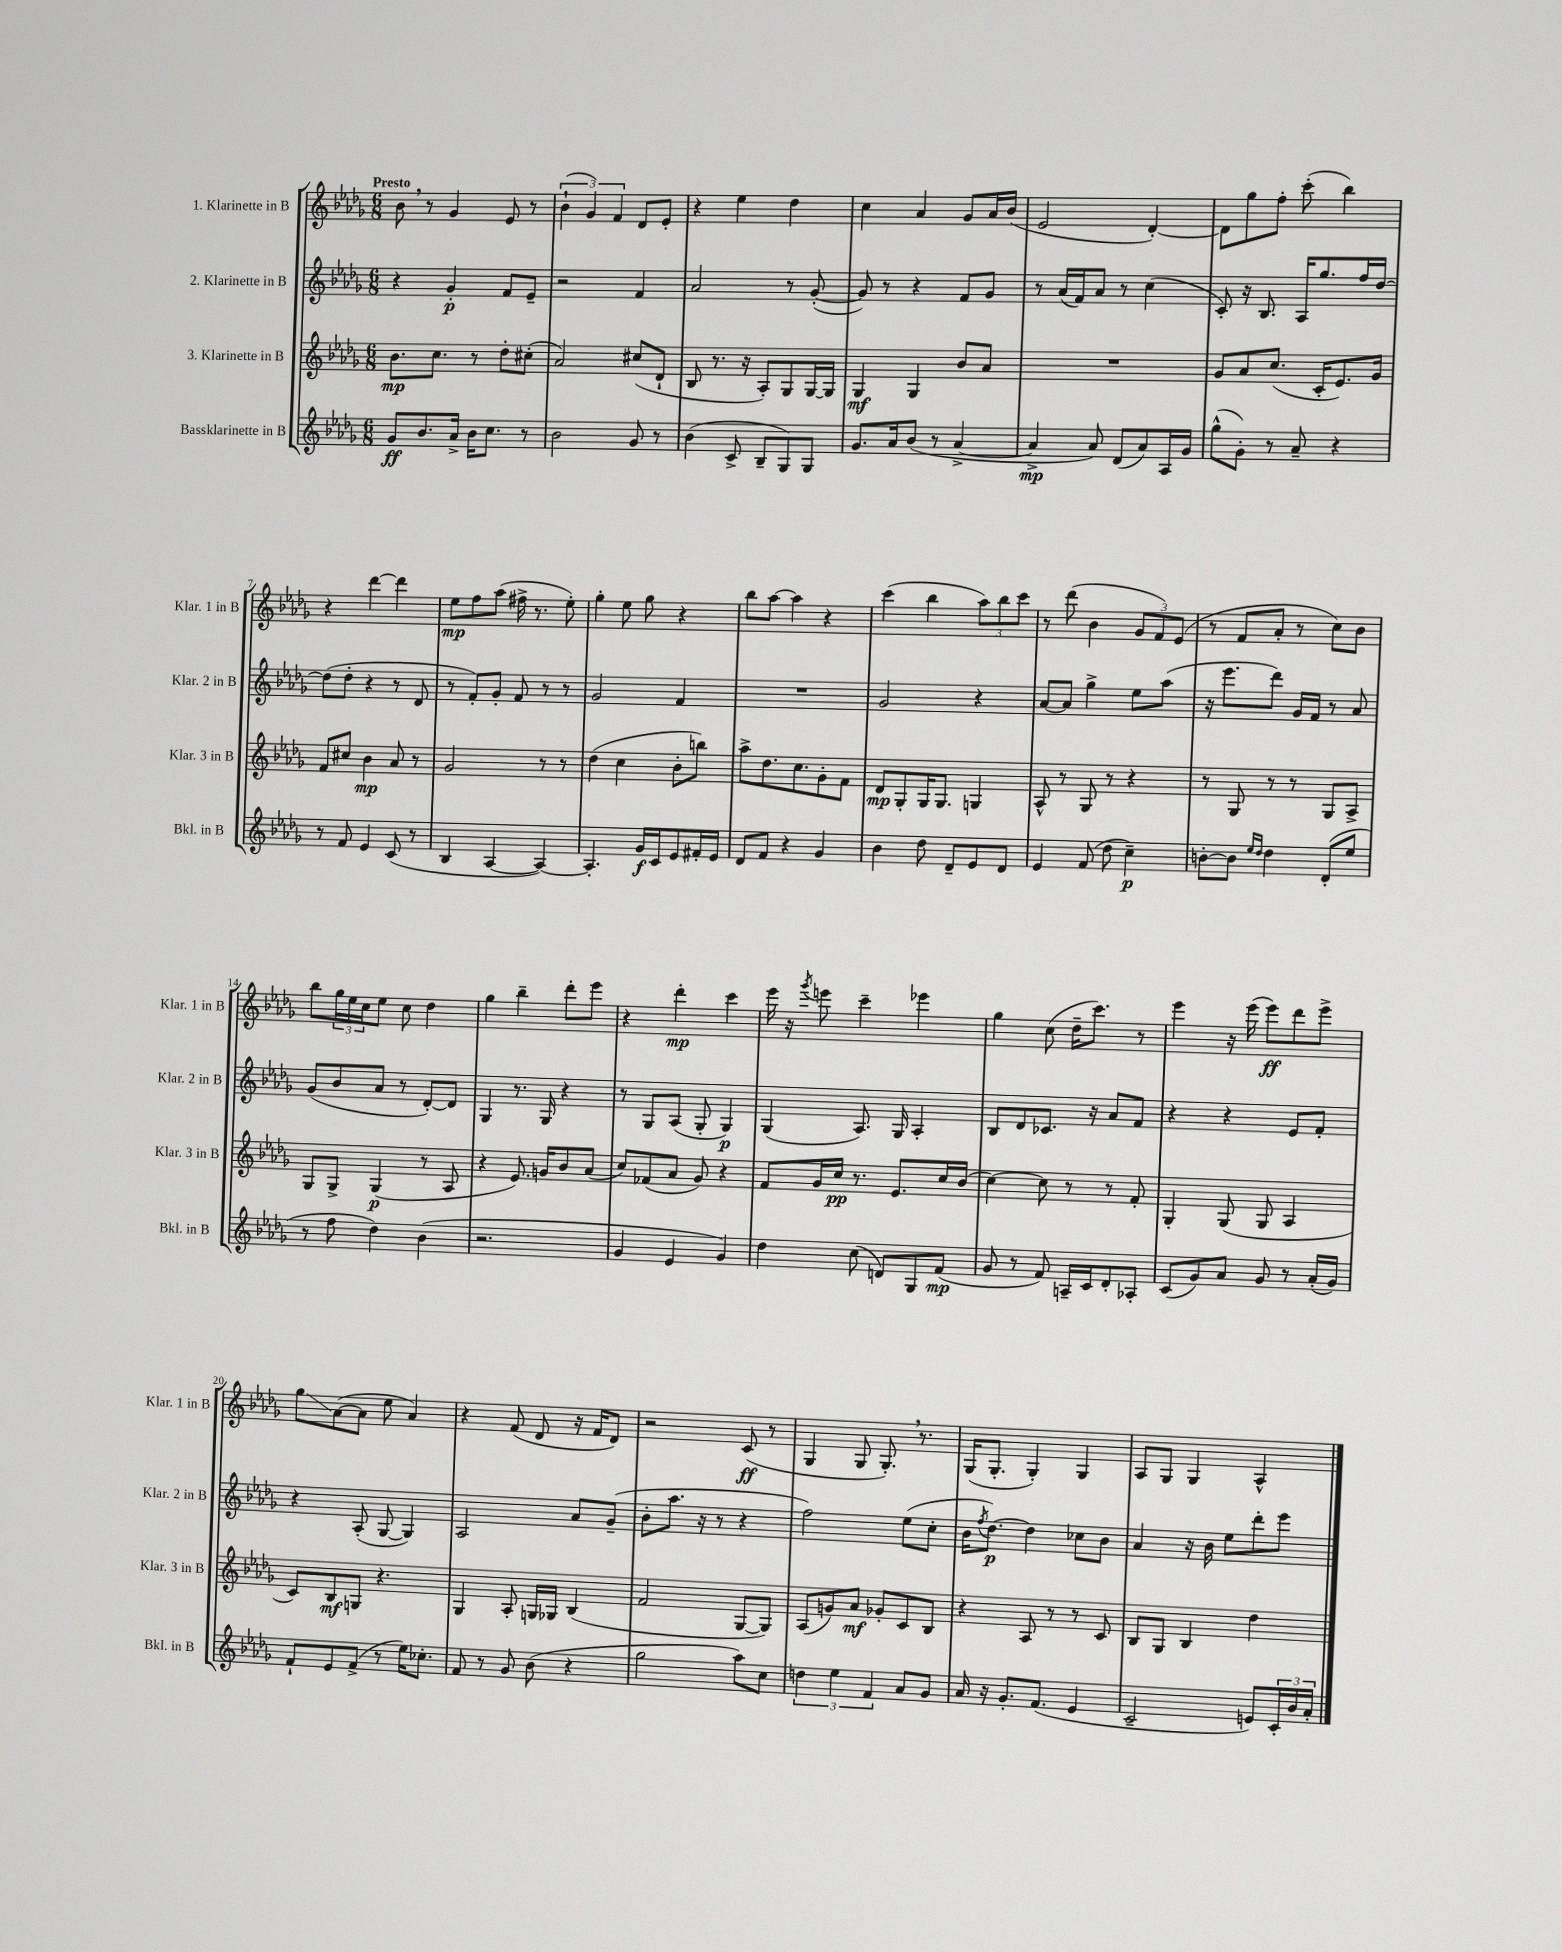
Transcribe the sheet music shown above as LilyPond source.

<<
\new StaffGroup <<
\new Staff = "s0" \with { instrumentName = "1. Klarinette in B" shortInstrumentName = "Klar. 1 in B" } {
    \clef treble \key des \major \numericTimeSignature \time 6/8 \tempo "Presto"
    bes'8 \breathe r8 ges'4 ees'8 r8 |
    \tuplet 3/2 { bes'4-!( ges'4) f'4 } des'8 ees'8-. |
    r4 ees''4 des''4 |
    c''4 aes'4 ges'8 aes'16 bes'16( |
    ees'2 des'4~-.) |
    des'8 ges''8 f''8-. c'''8-.( bes''4) |
    r4 des'''4~ des'''4 |
    ees''8\mp f''8 aes''8( fis''16-> r8. ees''8-.) |
    ges''4-. ees''8 ges''8 r4 |
    bes''8 aes''8~ aes''4 r4 |
    c'''4( bes''4 \tuplet 3/2 { aes''8) bes''8 c'''8 } |
    r8 des'''8( bes'4 \tuplet 3/2 { ges'8 f'8) ees'8( } |
    r8 f'8 aes'8-. r8 c''8) bes'8 |
    bes''8 \tuplet 3/2 { ges''16 ees''16 c''16 } ees''8 c''8 des''4 |
    ges''4 bes''4-- des'''8-. ees'''8 |
    r4 des'''4-.\mp c'''4 |
    ees'''16 r16 \acciaccatura { ges'''8 } e'''8 c'''4-- ees'''4 |
    ges''4 c''8( des''16-- c'''8.) r8 |
    ees'''4 r16 ees'''16( ees'''8\ff) des'''8 ees'''8-> |
    ges''8\glissando aes'8~( aes'8 ees''8 aes'4) |
    r4 f'8( des'8 r16 f'16 des'8) |
    r2 c'8\ff( r8 |
    ges4 ges8 ges8.-.) \breathe r8. |
    ges16( ges8.-. ges4-.) ges4 |
    aes8 ges8 ges4 aes4-^ \bar "|." |
}
\new Staff = "s1" \with { instrumentName = "2. Klarinette in B" shortInstrumentName = "Klar. 2 in B" } {
    \clef treble \key des \major \numericTimeSignature \time 6/8
    r4 ges'4-.\p f'8 ees'8-- |
    r2 f'4 |
    aes'2 r8 ges'8~-.( |
    ges'8) r8 r4 f'8 ges'8 |
    r8 aes'16( f'16) aes'8 r8 c''4( |
    c'8-.) r16 bes8. aes16 ges''8. f''16 des''16~ |
    des''8( des''8-. r4 r8 des'8 |
    r8 f'8-.) ges'8-. f'8 r8 r8 |
    ges'2 f'4 |
    R2. |
    ges'2 r4 |
    aes'8~ aes'8 ges''4-> ees''8 aes''8( |
    r16 ees'''8. des'''8) ges'16 f'16 r8 aes'8 |
    ges'8( bes'8 aes'8 r8 des'8~-.) des'8 |
    ges4 r8. ges16 r4 |
    r8 ges8 aes8( ges8-. ges4\p) |
    ges4( aes8.) ges16 aes4-. |
    bes8 des'8 ces'8. r16 aes'8 f'8 |
    r4 r4 ees'8 f'8-. |
    r4 aes8-.( ges8~ ges4) |
    aes2 aes'8 ges'8--( |
    bes'8-. aes''8. r16 r8 r4 |
    f''2) ees''8( c''8-. |
    bes'16 \acciaccatura { f''8 } des''8.~\p) des''4 ces''8 bes'8 |
    aes'4 r16 bes'16 ees''8 des'''8-. ees'''8 \bar "|." |
}
\new Staff = "s2" \with { instrumentName = "3. Klarinette in B" shortInstrumentName = "Klar. 3 in B" } {
    \clef treble \key des \major \numericTimeSignature \time 6/8
    bes'8.\mp c''8. r8 des''8-. cis''8-.( |
    aes'2) cis''8( des'8-! |
    bes8 r8. r16 aes8-.) ges8 ges16~ ges16 |
    ges4\mf ges4 bes'8 aes'8 |
    R2. |
    ges'8 aes'8 c''8.( c'16-. ees'8.) ges'16 |
    f'8 cis''8 bes'4\mp aes'8 r8 |
    ges'2 r8 r8 |
    des''4( c''4 bes'8-. b''8) |
    aes''8-> des''8. c''8. ges'8-. f'8 |
    des'8\mp ges8-. ges16 ges8. g4 |
    aes8-^ r8 ges8 r8 r4 |
    r8 ges8 r8 r8 ges8 aes8-> |
    ges8 ges8-> ges4\p( r8 aes8 |
    r4 ees'8.) g'16 bes'8 aes'8( |
    c''8) fes'8( aes'8 ges'8) r4 |
    f'8 ges'16 c''16\pp r8. ees'8. c''16 bes'16( |
    c''4~) c''8 r8 r8 f'8-. |
    ges4-. ges8( ges8 aes4 |
    c'8) bes8\mf g8 r4. |
    ges4 aes8-. g16 ges16 bes4( |
    f'2 ges8~ ges8) |
    aes8( g'8) aes'8\mf ges'8-. c'8 bes8 |
    r4 aes8 r8 r8 c'8 |
    bes8 ges8 bes4 des''4 \bar "|." |
}
\new Staff = "s3" \with { instrumentName = "Bassklarinette in B" shortInstrumentName = "Bkl. in B" } {
    \clef treble \key des \major \numericTimeSignature \time 6/8
    ges'8\ff bes'8. aes'16-> bes'16 c''8. r8 |
    bes'2 ges'8 r8 |
    bes'4( c'8-> bes8-- ges8) ges8 |
    ges'8. aes'16 bes'8( r8 aes'4~-> |
    aes'4->\mp aes'8) des'8( aes'8) aes16 ges'16 |
    ges''8-^( ges'8-.) r8 aes'8-- r4 |
    r8 f'8 ees'4 c'8( r8 |
    bes4 aes4~ aes4~) |
    aes4.-. ges'16\f c'16 ees'8 fis'16-. ees'16 |
    des'8 f'8 r4 ges'4 |
    bes'4 des''8 des'8-- ees'8 des'8 |
    ees'4 f'8( des''8 c''4--\p) |
    b'8~-. b'8 \grace { ees''16 des''16 } des''4 des'8-.( ees''8 |
    r8 f''8 des''4) bes'4( |
    r2. |
    ges'4 ees'4 ges'4) |
    des''4 c''8( d'8) ges8 f'8\mp( |
    ges'8 r8 f'8) a16-- c'16 des'8-. aes8-. |
    c'8( ges'8) aes'8 ges'8 r8 aes'16-.( ges'16) |
    f'8-! ees'8 f'8->( r8 ees''16) ces''8.-. |
    f'8 r8 ges'8 bes'8( r4 |
    ges''2 aes''8) c''8 |
    \tuplet 3/2 { d''4 ees''4 f'4 } aes'8 ges'8 |
    aes'16 r16 ges'8.-. f'8.( ees'4 |
    c'2-- e'8) \tuplet 3/2 { c'16-. bes'16 aes'16-. } \bar "|." |
}
>>
>>
